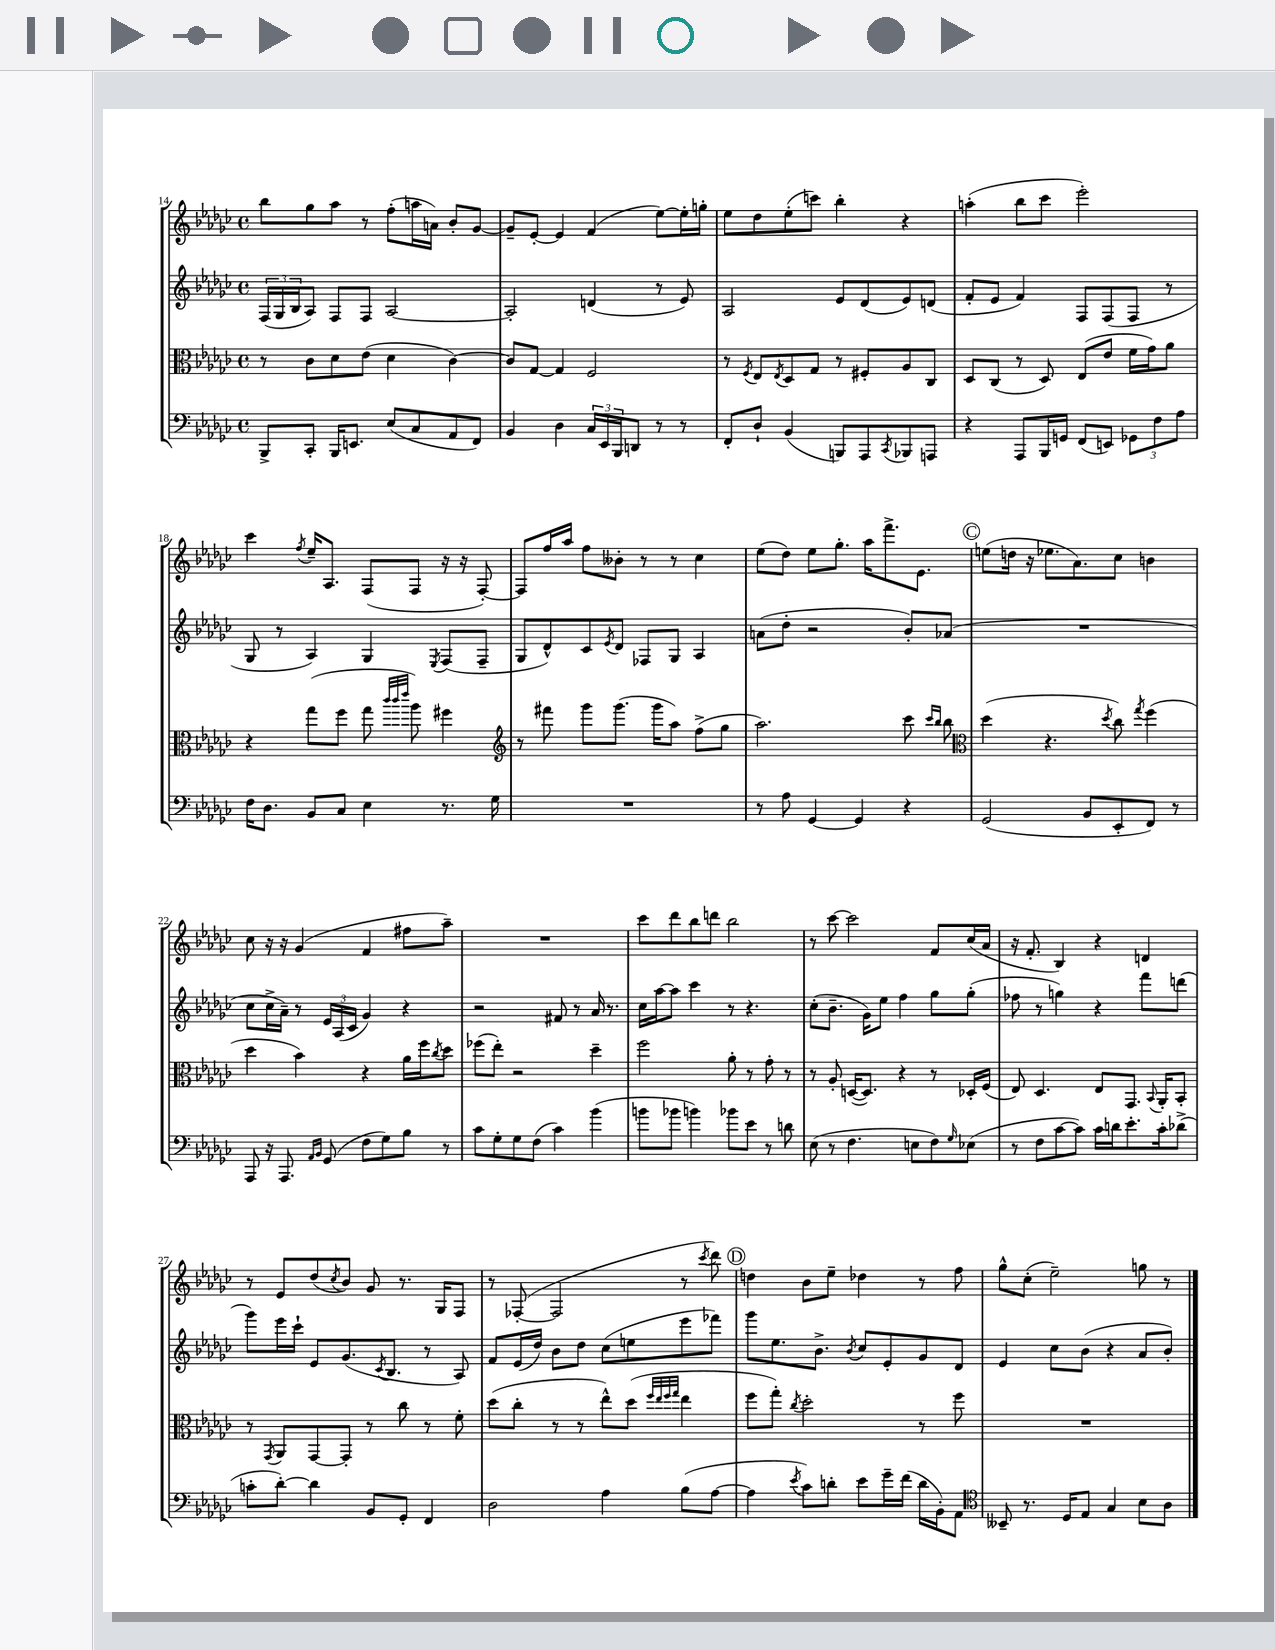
<<
\new StaffGroup <<
\new Staff = "s0" {
    \clef treble \key ges \major \defaultTimeSignature \time 4/4
    bes''8 ges''8 aes''8 r8 f''8-.( a''16 a'16) bes'8-. ges'8~ |
    ges'8-- ees'8~-. ees'4 f'4( ees''8~) ees''16-. g''16-. |
    ees''8 des''8 ees''8-.( c'''8) bes''4-. r4 |
    a''4-.( bes''8 ces'''8 ees'''2-.) |
    ces'''4 \acciaccatura { f''8 } ees''16-- aes8. f8( f8 r16 r16 f8~-.) |
    f8 f''16 aes''16 f''8 beses'8-. r8 r8 ces''4 |
    ees''8( des''8) ees''8 ges''8.-. aes''16 f'''8.-> ees'8. |
    \mark \markup { \circle "C" } e''8( d''16 r16 ees''8. aes'8.) ces''8 b'4 |
    ces''8 r16 r16 ges'4( f'4 fis''8 aes''8--) |
    R1 |
    ces'''8 des'''8 bes''8 d'''8 bes''2 |
    r8 ces'''8~ ces'''2 f'8 ces''16( aes'16 |
    r16 f'8.-. bes4) r4 d'4 |
    r8 ees'8 des''8( \acciaccatura { ces''8 } bes'8) ges'8 r8. ges16 f8 |
    r8 fes8~-.( fes2 r8 \acciaccatura { ces'''8 } des'''8) |
    \mark \markup { \circle "D" } d''4 bes'8 ees''8-- des''4 r8 f''8 |
    ges''8-^ ces''8-.( ees''2--) g''8 r8 \bar "|." |
}
\new Staff = "s1" {
    \clef treble \key ges \major \defaultTimeSignature \time 4/4
    \tuplet 3/2 { f16( ges16 bes16 } aes8) f8 f8 aes2~ |
    aes2-. d'4( r8 ees'8) |
    aes2 ees'8 des'8( ees'8) d'8( |
    f'8-. ees'8 f'4) f8 f8( f8 r8 |
    ges8 r8 aes4) ges4 \acciaccatura { ees8 } f8( f8-- |
    ges8 des'8-^) ces'8 \acciaccatura { ees'8 } des'8 fes8 ges8 aes4 |
    a'8( des''8-. r2 bes'8-.) aes'8( |
    \mark \markup { \circle "C" } R1 |
    ces''8 ces''16-> aes'16--) r8 \tuplet 3/2 { ees'16 aes16( ces'16 } ges'4) r4 |
    r2 fis'8 r8 aes'16 r8. |
    ces''16 aes''16~ aes''8 ces'''4 r8 r4. |
    ces''8-.( bes'8.-- ges'16) ees''8 f''4 ges''8 ges''8-.( |
    fes''8 r8 g''4) r4 f'''8 d'''8( |
    ges'''8) ees'''16 ces'''16-! ees'8 ges'8.( \acciaccatura { ces'8 } bes8. r8 aes8) |
    f'8 ees'16( des''16) bes'8 des''8 ces''8( e''8 ees'''8 fes'''8) |
    \mark \markup { \circle "D" } ges'''8 ees''8. bes'8.-> \acciaccatura { bes'8 } ces''8 ees'8-. ges'8 des'8 |
    ees'4 ces''8 bes'8( r4 aes'8 bes'8-.) \bar "|." |
}
\new Staff = "s2" {
    \clef alto \key ges \major \defaultTimeSignature \time 4/4
    r8 ces'8 des'8 ees'8( des'4 ces'4~) |
    ces'8 ges8~ ges4 f2 |
    r8 \acciaccatura { f8 } ees8 \acciaccatura { ees8 } des8 ges8 r8 fis8-. aes8 ces8 |
    des8 ces8( r8 des8) ees8( ees'8 f'16 ges'16) aes'8 |
    r4 ges''8( f''8 ges''8 \grace { ces'''32 ces'''32 ees'''32 } aes''8) fis''4 |
    \clef treble r8 fis'''8 ges'''8 ges'''8.( ges'''16 aes''8) f''8->( ges''8 |
    aes''2.) ces'''8 \grace { ces'''16 bes''16 } bes''8 |
    \mark \markup { \circle "C" } \clef alto des''4( r4. \acciaccatura { des''8 } ces''8) \acciaccatura { ges''8 } f''4( |
    des''4 bes'4) r4 aes'16 f''16 \acciaccatura { ces''8 } des''8 |
    fes''8( ees''8-.) r2 des''4-- |
    f''2 aes'8-. r8 ges'8-. r8 |
    r8 aes8-. d16~( d8.) r4 r8 des16-. f16( |
    ees8) des4. ees8 ges,8. \appoggiatura { bes,8 } aes,16-. bes,8-. |
    r8 \acciaccatura { ges,8 } aes,8 ges,8~ ges,8-. r8 ces''8 r8 f'8-. |
    des''8( ces''8-. r8 r8 ees''8-^) des''8( \grace { f''32 ees''32 f''32 ges''32 } ees''4 |
    \mark \markup { \circle "D" } f''8 ges''8-.) \acciaccatura { ces''8 } des''2-. r8 f''8 |
    R1 \bar "|." |
}
\new Staff = "s3" {
    \clef bass \key ges \major \defaultTimeSignature \time 4/4
    bes,,8-> ces,8-. bes,,16 e,8. ees8( ces8 aes,8 f,8) |
    bes,4 des4 \tuplet 3/2 { ces16 ees,16 bes,,16 } d,8 r8 r8 |
    f,8-. des8-! bes,4( b,,8) aes,,8 \acciaccatura { ces,8 } bes,,8 a,,8 |
    r4 aes,,8 bes,,16 g,16 f,8( e,8) \tuplet 3/2 { ges,8 f8 aes8 } |
    f16 des8. bes,8 ces8 ees4 r8. ges16 |
    R1 |
    r8 aes8 ges,4~ ges,4 r4 |
    \mark \markup { \circle "C" } ges,2( bes,8 ees,8-. f,8) r8 |
    aes,,8 r16 aes,,8. \grace { aes,16 bes,16 } ges,8( f8 ges8) bes8 r8 |
    ces'8 ges8-. ges8 f8( ces'4) bes'4( |
    b'8 bes'8 b'4) bes'8 ees'8 r8 d'8 |
    ees8( r8 f4. e8 f8) \grace { ges16 } ees8( |
    r8 f8 ces'8~ ces'8) ces'16 d'16 ees'8.-. ces'16-. des'8->( |
    c'8-. des'8~-.) des'4 bes,8 ges,8-. f,4 |
    des2 aes4 bes8( aes8~ |
    \mark \markup { \circle "D" } aes4 \acciaccatura { ees'8 } ces'8) d'8-. ees'8 ges'16-- f'16( d'16 bes,16-.) aes,8 |
    \clef tenor beses,8-- r8. des16 ees8 ges4 bes8 aes8 \bar "|." |
}
>>
>>
\layout { \context { \Score currentBarNumber = #14 } }
